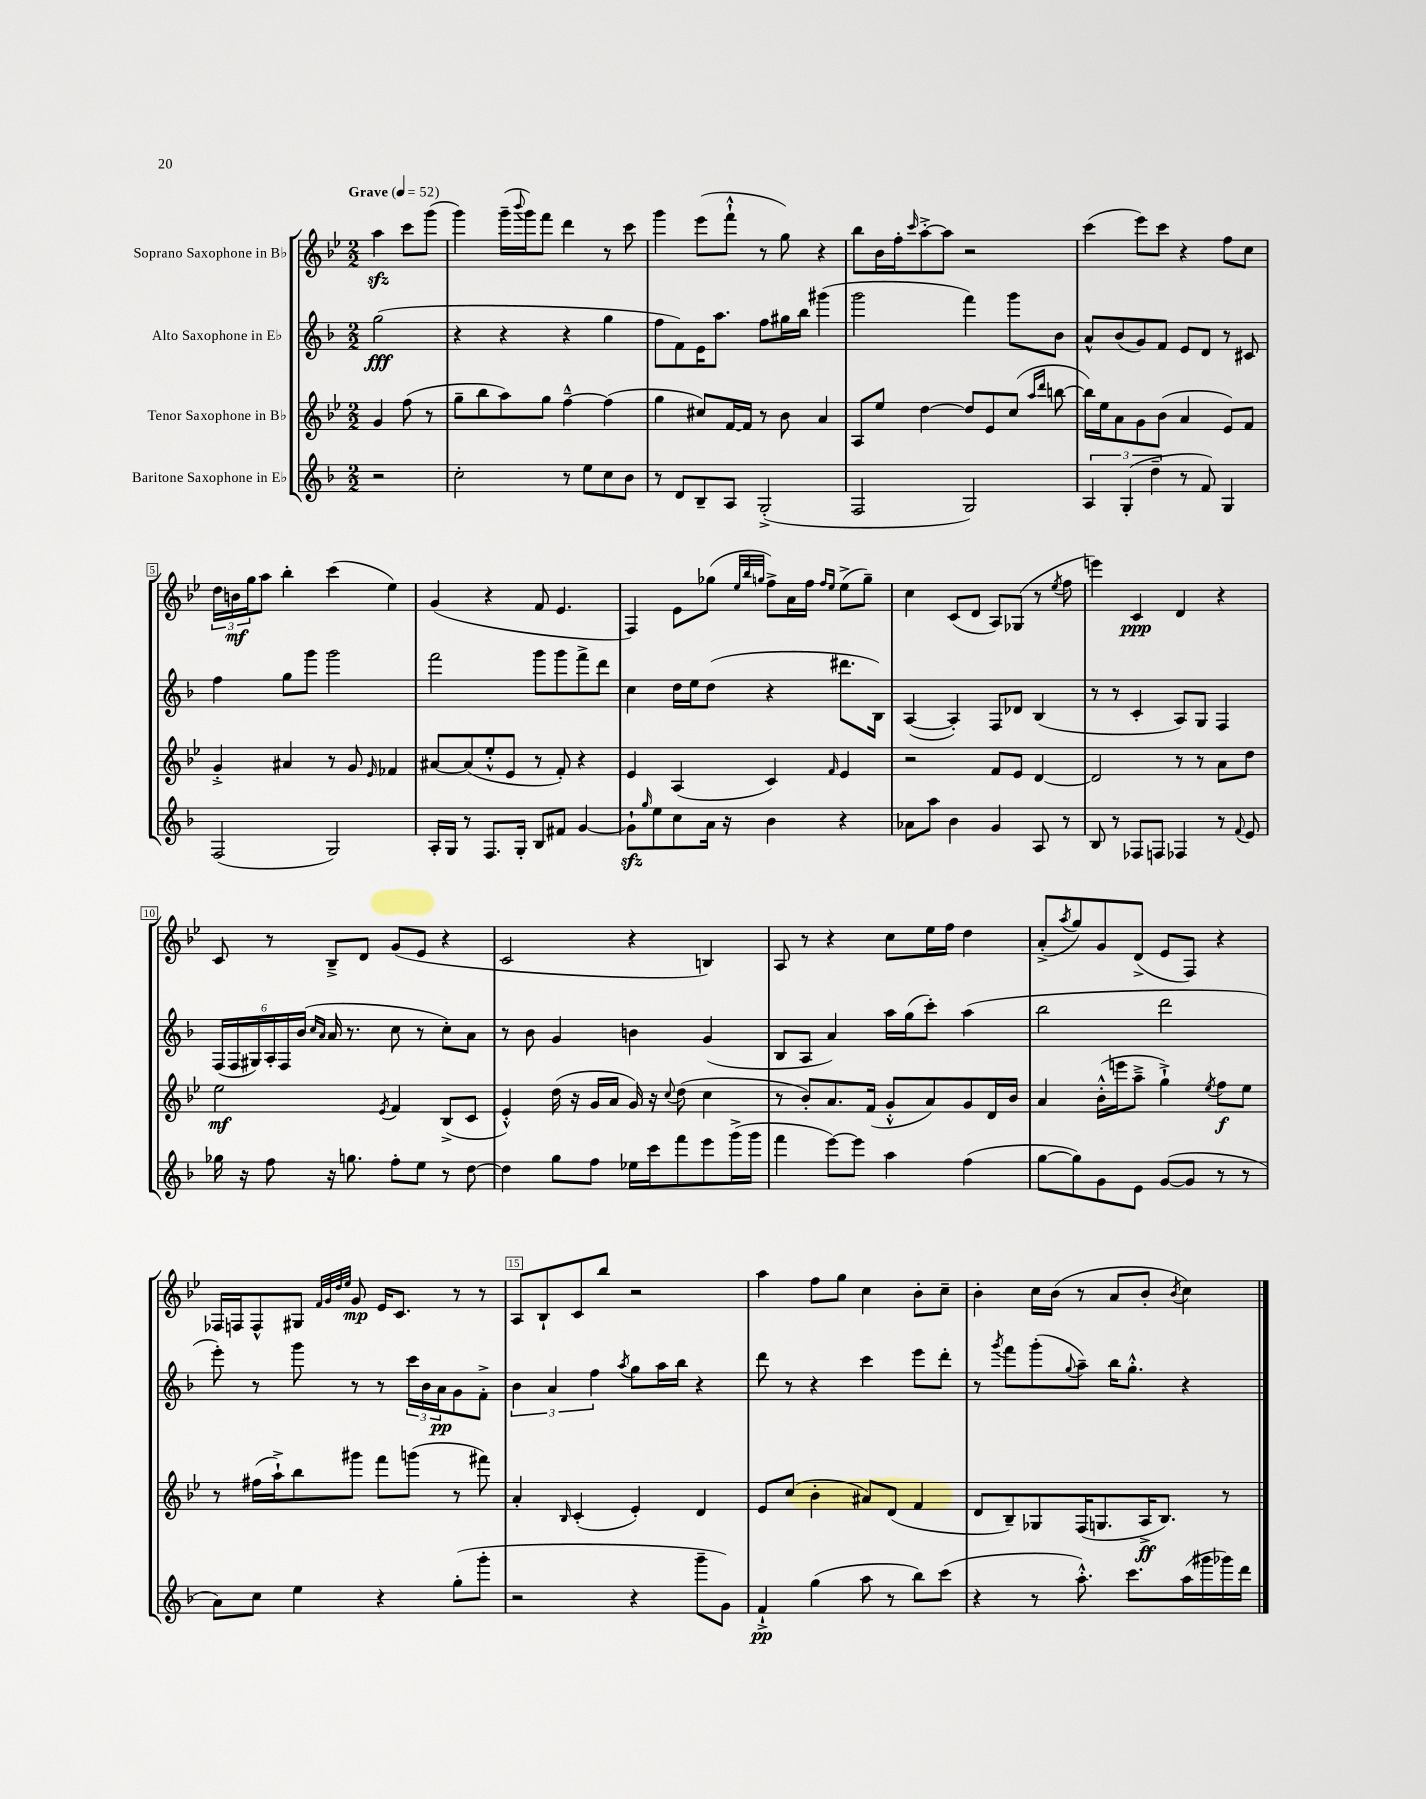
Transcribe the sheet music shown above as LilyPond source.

<<
\new StaffGroup <<
\new Staff = "s0" \with { instrumentName = "Soprano Saxophone in Bb" } {
    \clef treble \key bes \major \numericTimeSignature \time 2/2 \partial 2 \tempo "Grave" 4 = 52
    a''4\sfz c'''8 g'''8( |
    g'''4) g'''16--( \appoggiatura { bes'''8 } g'''16) f'''8 d'''4 r8 c'''8 |
    g'''4 ees'''8( f'''8-!-^ r8 g''8) r4 |
    bes''8 bes'16 f''16-. \grace { c'''16 } a''8~-.-> a''8 r2 |
    c'''4( ees'''8) c'''8 r4 f''8 c''8 |
    \tuplet 3/2 { d''16 b'16\mf g''16 } a''8 bes''4-. c'''4( ees''4) |
    g'4( r4 f'8 ees'4. |
    f4) ees'8 ges''8( \grace { ees''32 bes''32 g''32 } f''8->) a'16 f''16 \grace { f''16 ees''16 } ees''8->( g''8--) |
    c''4 c'8( d'8 a8) ges8( r8 \acciaccatura { ees''8 } f''8 |
    e'''4) c'4\ppp d'4 r4 |
    c'8 r8 bes8---> d'8 g'8( ees'8 r4 |
    c'2 r4 b4) |
    a8 r8 r4 c''8 ees''16 f''16 d''4 |
    a'8-.->( \acciaccatura { a''8 } g''8) g'8 d'8->( ees'8 f8) r4 |
    fes16 f16 f8-^ gis8 \grace { f'32 g'32 d''32 ees''32 } g'8\mp ees'16 c'8. r8 r8 |
    a8 bes8-! c'8 bes''8 r2 |
    a''4 f''8 g''8 c''4 bes'8-. c''8-- |
    bes'4-. c''16 bes'16( r8 a'8 bes'8-. \acciaccatura { bes'8 } c''4) \bar "|." |
}
\new Staff = "s1" \with { instrumentName = "Alto Saxophone in Eb" } {
    \clef treble \key f \major \numericTimeSignature \time 2/2 \partial 2
    g''2\fff( |
    r4 r4 r4 g''4 |
    f''8 f'8) e'16 a''8. f''8 gis''16 bes''16 gis'''4( |
    g'''2 f'''4) g'''8 bes'8 |
    a'8-^ bes'8( g'8) f'8 e'8 d'8 r8 cis'8 |
    f''4 g''8 g'''8 g'''2 |
    f'''2 g'''8 g'''8 f'''8-> d'''8 |
    c''4 d''16 e''16 d''8( r4 dis'''8. bes16) |
    a4~( a4-.) f8 des'8 bes4( |
    r8 r8 c'4-. a8) g8 f4 |
    \tuplet 6/4 { f16( f16 gis16) a16-. f16 bes'16( } \grace { c''16 a'16 } a'16 r8. c''8 r8 c''8-.) a'8 |
    r8 bes'8 g'4 b'4 g'4( |
    bes8 a8 a'4) a''16 g''16( c'''8-.) a''4( |
    bes''2 d'''2 |
    e'''8-.) r8 g'''8 r8 r8 \tuplet 3/2 { c'''16 bes'16 a'16\pp } g'8 f'8-.-> |
    \tuplet 3/2 { bes'4 a'4 f''4 } \acciaccatura { a''8 } g''8 a''16 bes''16 r4 |
    d'''8 r8 r4 c'''4 e'''8 d'''8-. |
    r8 \acciaccatura { g'''8 } f'''8 g'''8-.( \appoggiatura { g''8 } a''8--) bes''16 g''8.-.-^ r4 \bar "|." |
}
\new Staff = "s2" \with { instrumentName = "Tenor Saxophone in Bb" } {
    \clef treble \key bes \major \numericTimeSignature \time 2/2 \partial 2
    g'4 f''8( r8 |
    g''8-- bes''8 a''8) g''8 f''4~---^ f''4( |
    g''4 cis''8) f'16~ f'16 r8 bes'8 a'4 |
    a8 ees''8 d''4~ d''8 ees'8 c''8( \grace { a''16 d'''16 } b''8~ |
    b''16) ees''16 a'8 g'8 bes'8( a'4 ees'8) f'8 |
    g'4-.-> ais'4 r8 g'8 \grace { ees'16 } fes'4 |
    ais'8~ ais'8( ees''8-.-^ ees'8 r8 f'8-.) r4 |
    ees'4 a4( c'4) \grace { f'16 } ees'4 |
    r2 f'8 ees'8 d'4~ |
    d'2 r8 r8 a'8 d''8 |
    ees''2\mf \acciaccatura { ees'8 } f'4 bes8->( c'8 |
    ees'4-.-^) d''16( r16 g'16 a'16 g'16) r16 \appoggiatura { c''8 } d''8( c''4 |
    r8 bes'8-.) a'8. f'16( g'8-.-^ a'8) g'8 d'16 bes'16 |
    a'4 bes'16-.-^( e'''16 a''8---> g''4-!->) \acciaccatura { ees''8 } f''8\f ees''8 |
    r8 fis''16( a''16-!->) bes''8 gis'''8 f'''8 g'''8( r8 fis'''8) |
    a'4-. \grace { bes16 } c'4-.( ees'4-.) d'4 |
    ees'8 c''8( bes'4-. ais'8) d'8( f'4 |
    d'8 bes8--) ges8 f16( g8. a16->\ff bes8.) r8 \bar "|." |
}
\new Staff = "s3" \with { instrumentName = "Baritone Saxophone in Eb" } {
    \clef treble \key f \major \numericTimeSignature \time 2/2 \partial 2
    r2 |
    c''2-. r8 e''8 c''8 bes'8 |
    r8 d'8 bes8-- a8 g2-.->( |
    f2 g2) |
    \tuplet 3/2 { a4 g4-.( d''4-- } r8 f'8) g4 |
    f2( g2) |
    a16-. g16 r8 f8. g16-. bes8 fis'8 g'4~ |
    g'8-!\sfz \grace { g''16 } e''8 c''8 a'16 r16 bes'4 r4 |
    aes'8 a''8 bes'4 g'4 a8 r8 |
    bes8 r8 fes8 f8 fes4 r8 \appoggiatura { f'8 } e'8 |
    ges''16 r16 f''8 r16 g''8. f''8-. e''8 r8 d''8~ |
    d''4 g''8 f''8 ees''16 c'''16 f'''8 e'''8 g'''16->( g'''16 |
    f'''4 e'''8~) e'''8 a''4 f''4( |
    g''8~ g''8) g'8 e'8 g'8~( g'8 r8 r8 |
    a'8) c''8 e''4 r4 g''8-.( g'''8-. |
    r2 r4 g'''8-- g'8) |
    f'4-!->\pp g''4( a''8 r8 bes''8) c'''8( |
    r4 r8 a''8.-.-^) c'''8. a''16( gis'''16 ges'''16) d'''16 \bar "|." |
}
>>
>>
\layout { \context { \Score \override BarNumber.break-visibility = ##(#f #t #t) barNumberVisibility = #(every-nth-bar-number-visible 5) \override BarNumber.stencil = #(make-stencil-boxer 0.1 0.3 ly:text-interface::print) } }
